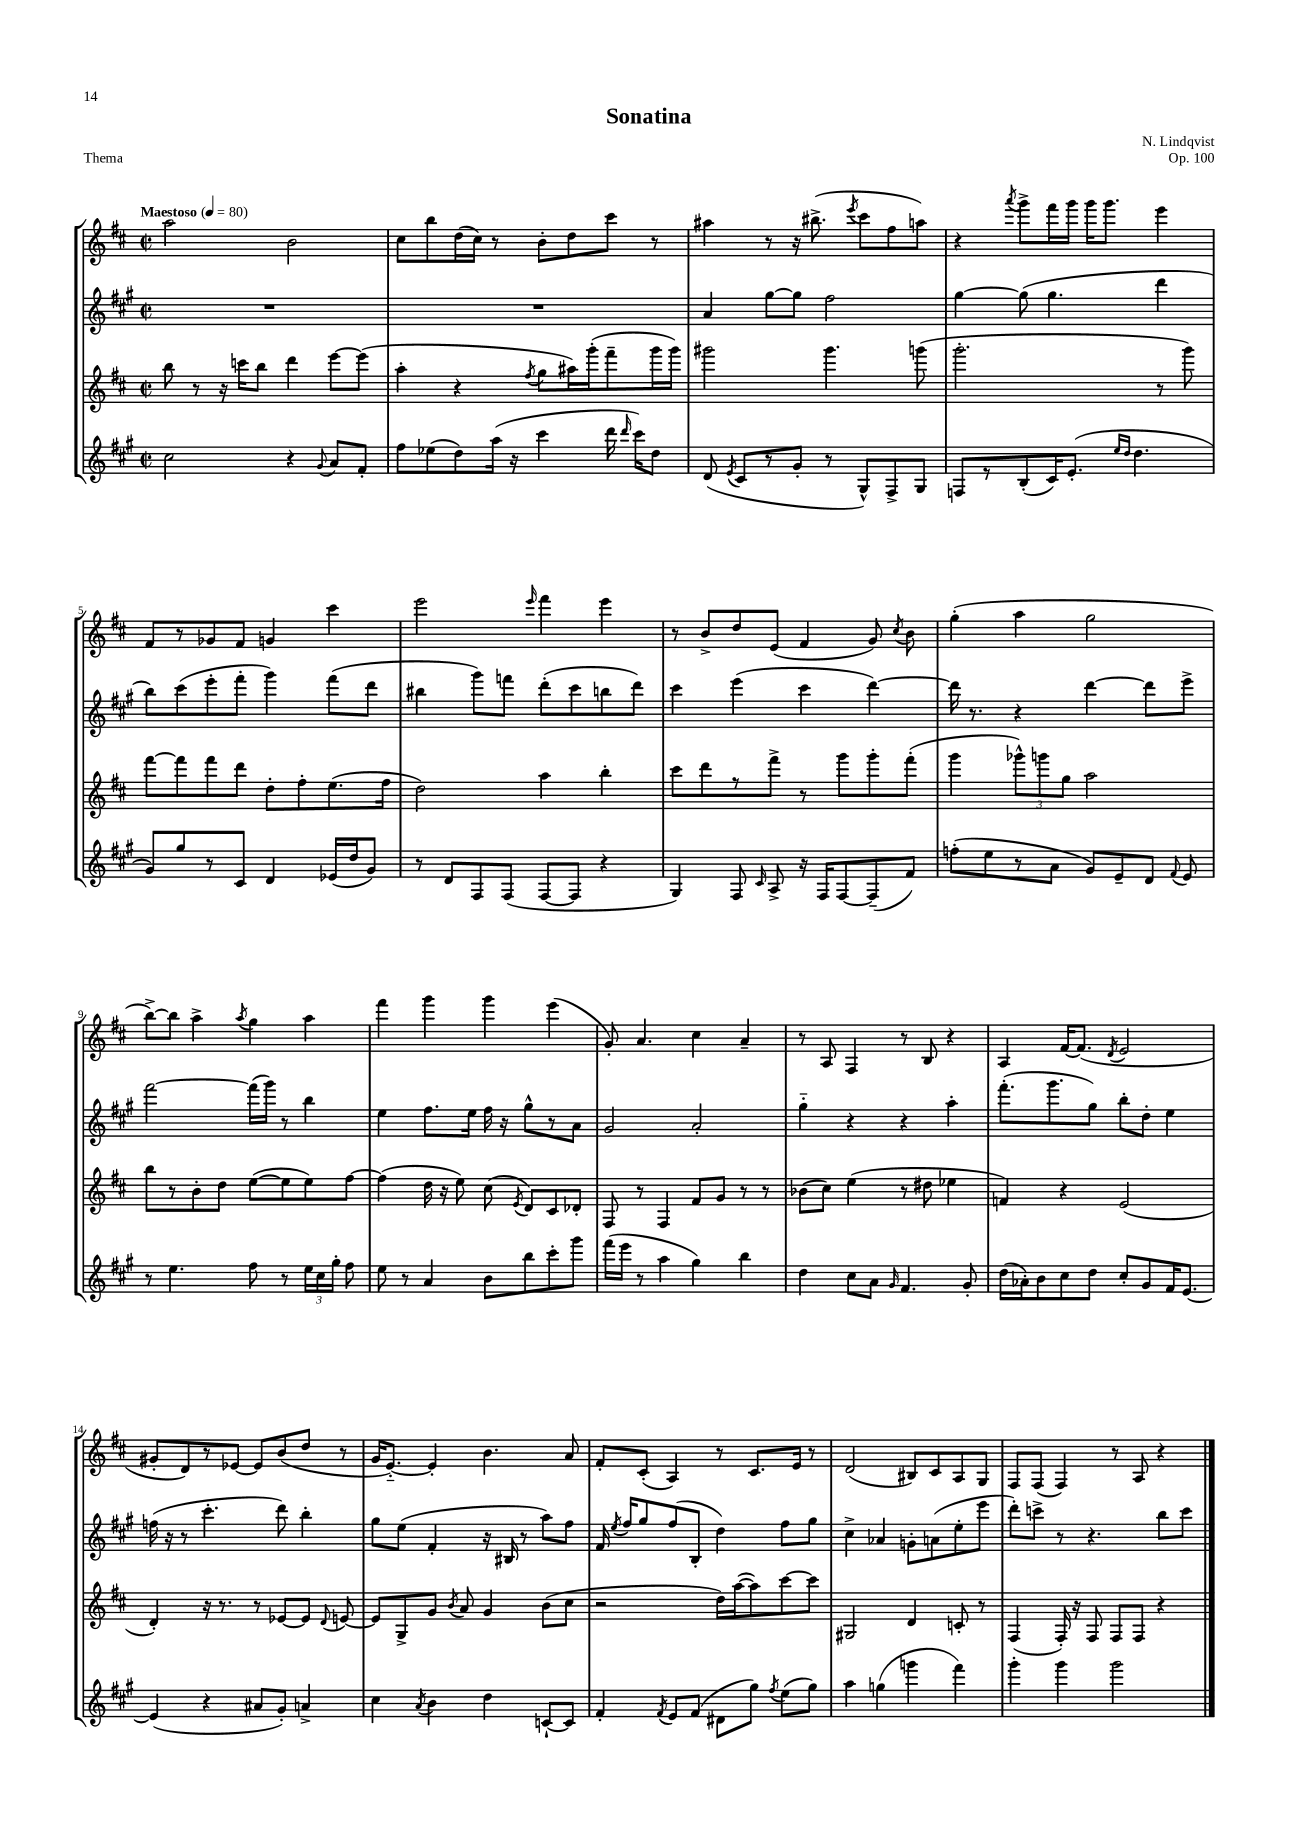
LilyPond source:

\header { title = "Sonatina" composer = "N. Lindqvist" opus = "Op. 100" piece = "Thema" }
<<
\new StaffGroup <<
\new Staff = "s0" {
    \clef treble \key d \major \defaultTimeSignature \time 2/2 \tempo "Maestoso" 4 = 80
    \autoBeamOff a''2 b'2 |
    cis''8[ b''8 d''16( cis''16]) r8 b'8[-. d''8 cis'''8] r8 |
    ais''4 r8 r16 bis''8.->( \acciaccatura { e'''8 } cis'''8[ fis''8 a''8]) |
    r4 \acciaccatura { a'''8 } g'''8[-> fis'''16 g'''16] g'''16[ g'''8.] e'''4 |
    fis'8[ r8 ges'8 fis'8] g'4 cis'''4 |
    e'''2 \grace { e'''16 } fis'''4 e'''4 |
    r8 b'8[-> d''8 e'8]( fis'4 g'8) \acciaccatura { cis''8 } b'8 |
    g''4-.( a''4 g''2 |
    b''8[~->) b''8] a''4-> \acciaccatura { a''8 } g''4 a''4 |
    fis'''4 g'''4 g'''4 e'''4( |
    g'8-.) a'4. cis''4 a'4-- |
    r8 a8 fis4 r8 b8 r4 |
    a4 fis'16[~ fis'8.]( \acciaccatura { d'8 } e'2 |
    gis'8[-. d'8) r8 ees'8]~ ees'8[ b'8( d''8] r8 |
    g'16[ e'8.]~-_) e'4-. b'4. a'8 |
    fis'8[-. cis'8]-.( a4) r8 cis'8.[ e'16] r8 |
    d'2( bis8[) cis'8 a8 g8] |
    fis8[ fis8]( fis4) r8 a8 r4 \bar "|." |
}
\new Staff = "s1" {
    \clef treble \key a \major \defaultTimeSignature \time 2/2
    \autoBeamOff R1 |
    R1 |
    a'4 gis''8[~ gis''8] fis''2 |
    gis''4~ gis''8( gis''4. d'''4 |
    b''8[) cis'''8( e'''8-. fis'''8]-. gis'''4) fis'''8[( d'''8] |
    bis''4 gis'''8[) f'''8] d'''8[-.( cis'''8 b''8 d'''8]) |
    cis'''4 e'''4( cis'''4 d'''4~) |
    d'''16 r8. r4 d'''4~ d'''8[ e'''8]-> |
    fis'''2~ fis'''16[( gis'''16]) r8 b''4 |
    e''4 fis''8.[ e''16] fis''16 r16 gis''8[-^ r8 a'8] |
    gis'2 a'2-. |
    gis''4-_ r4 r4 a''4-. |
    fis'''8.[-.( gis'''8. gis''8]) b''8[-. d''8]-. e''4 |
    f''16( r16 r8 cis'''4.-. d'''8) b''4-. |
    gis''8[ e''8]( fis'4-. r16 bis16 r8 a''8[) fis''8] |
    fis'16 \acciaccatura { e''8 } fis''16[ gis''8 fis''8( b8]-. d''4) fis''8[ gis''8] |
    cis''4-> aes'4 g'8[-. a'8( e''8-. e'''8] |
    d'''8[-.) c'''8]-> r8 r4. b''8[ c'''8] \bar "|." |
}
\new Staff = "s2" {
    \clef treble \key d \major \defaultTimeSignature \time 2/2
    \autoBeamOff b''8 r8 r16 c'''16[ b''8] d'''4 e'''8[~ e'''8]( |
    a''4-. r4 \acciaccatura { fis''8 } g''8[ ais''16) g'''16-.( fis'''8-- g'''16 g'''16]) |
    gis'''2 gis'''4. g'''8( |
    g'''2.-. r8 g'''8) |
    fis'''8[~ fis'''8 fis'''8 d'''8] d''8[-. fis''8-. e''8.( fis''16] |
    d''2) a''4 b''4-. |
    cis'''8[ d'''8 r8 fis'''8]-> r8 g'''8[ g'''8-. fis'''8]-.( |
    g'''4 \tuplet 3/2 { ges'''8[-^) g'''8 g''8] } a''2 |
    b''8[ r8 b'8-. d''8] e''8[~( e''8 e''8) fis''8]~ |
    fis''4( d''16 r16 e''8) cis''8( \acciaccatura { e'8 } d'8[) cis'8 des'8]-. |
    fis8 r8 fis4 fis'8[ g'8] r8 r8 |
    bes'8[( cis''8]) e''4( r8 dis''8 ees''4 |
    f'4) r4 e'2( |
    d'4-.) r16 r8. r8 ees'8[~ ees'8] \appoggiatura { d'8 } e'8~ |
    e'8[ g8-> g'8] \acciaccatura { b'8 } a'8 g'4 b'8[( cis''8] |
    r2 d''16[) a''16~( a''8) cis'''8~ cis'''8] |
    gis2 d'4 c'8-. r8 |
    fis4( fis16-.) r16 fis8 fis8[ fis8] r4 \bar "|." |
}
\new Staff = "s3" {
    \clef treble \key a \major \defaultTimeSignature \time 2/2
    \autoBeamOff cis''2 r4 \appoggiatura { gis'8 } a'8[ fis'8]-. |
    fis''8[ ees''8( d''8) a''16]( r16 cis'''4 d'''16 \grace { d'''16 } cis'''16[) d''8] |
    d'8( \acciaccatura { e'8 } cis'8[ r8 gis'8]-. r8 gis8[-^) fis8-> gis8] |
    f8[ r8 b8-.( cis'16) e'8.]-.( \grace { e''16[ d''16] } d''4. |
    gis'8[) gis''8 r8 cis'8] d'4 ees'16[( d''16 gis'8]) |
    r8 d'8[ fis8 fis8]( fis8[~ fis8] r4 |
    gis4) fis8 \grace { cis'16 } a8-> r16 fis16[ fis8~ fis8--( fis'8]) |
    f''8[-.( e''8 r8 a'8] gis'8[) e'8-- d'8] \appoggiatura { fis'8 } e'8 |
    r8 e''4. fis''8 r8 \tuplet 3/2 { e''16[ cis''16 gis''16]-. } fis''8 |
    e''8 r8 a'4 b'8[ b''8 cis'''8-. gis'''8] |
    fis'''16[( e'''16] r8 a''4 gis''4) b''4 |
    d''4 cis''8[ a'8] \grace { gis'16 } fis'4. gis'8-. |
    d''16[( aes'16-.) b'8 cis''8 d''8] cis''8[-. gis'8 fis'16 e'8.]~ |
    e'4( r4 ais'8[ gis'8]-.) a'4-> |
    cis''4 \acciaccatura { a'8 } b'4 d''4 c'8[~-! c'8] |
    fis'4-. \acciaccatura { fis'8 } e'8[ fis'8]( dis'8[ gis''8]) \acciaccatura { fis''8 } e''8[( gis''8]) |
    a''4 g''4( g'''4 fis'''4) |
    gis'''4-. gis'''4 gis'''2 \bar "|." |
}
>>
>>
